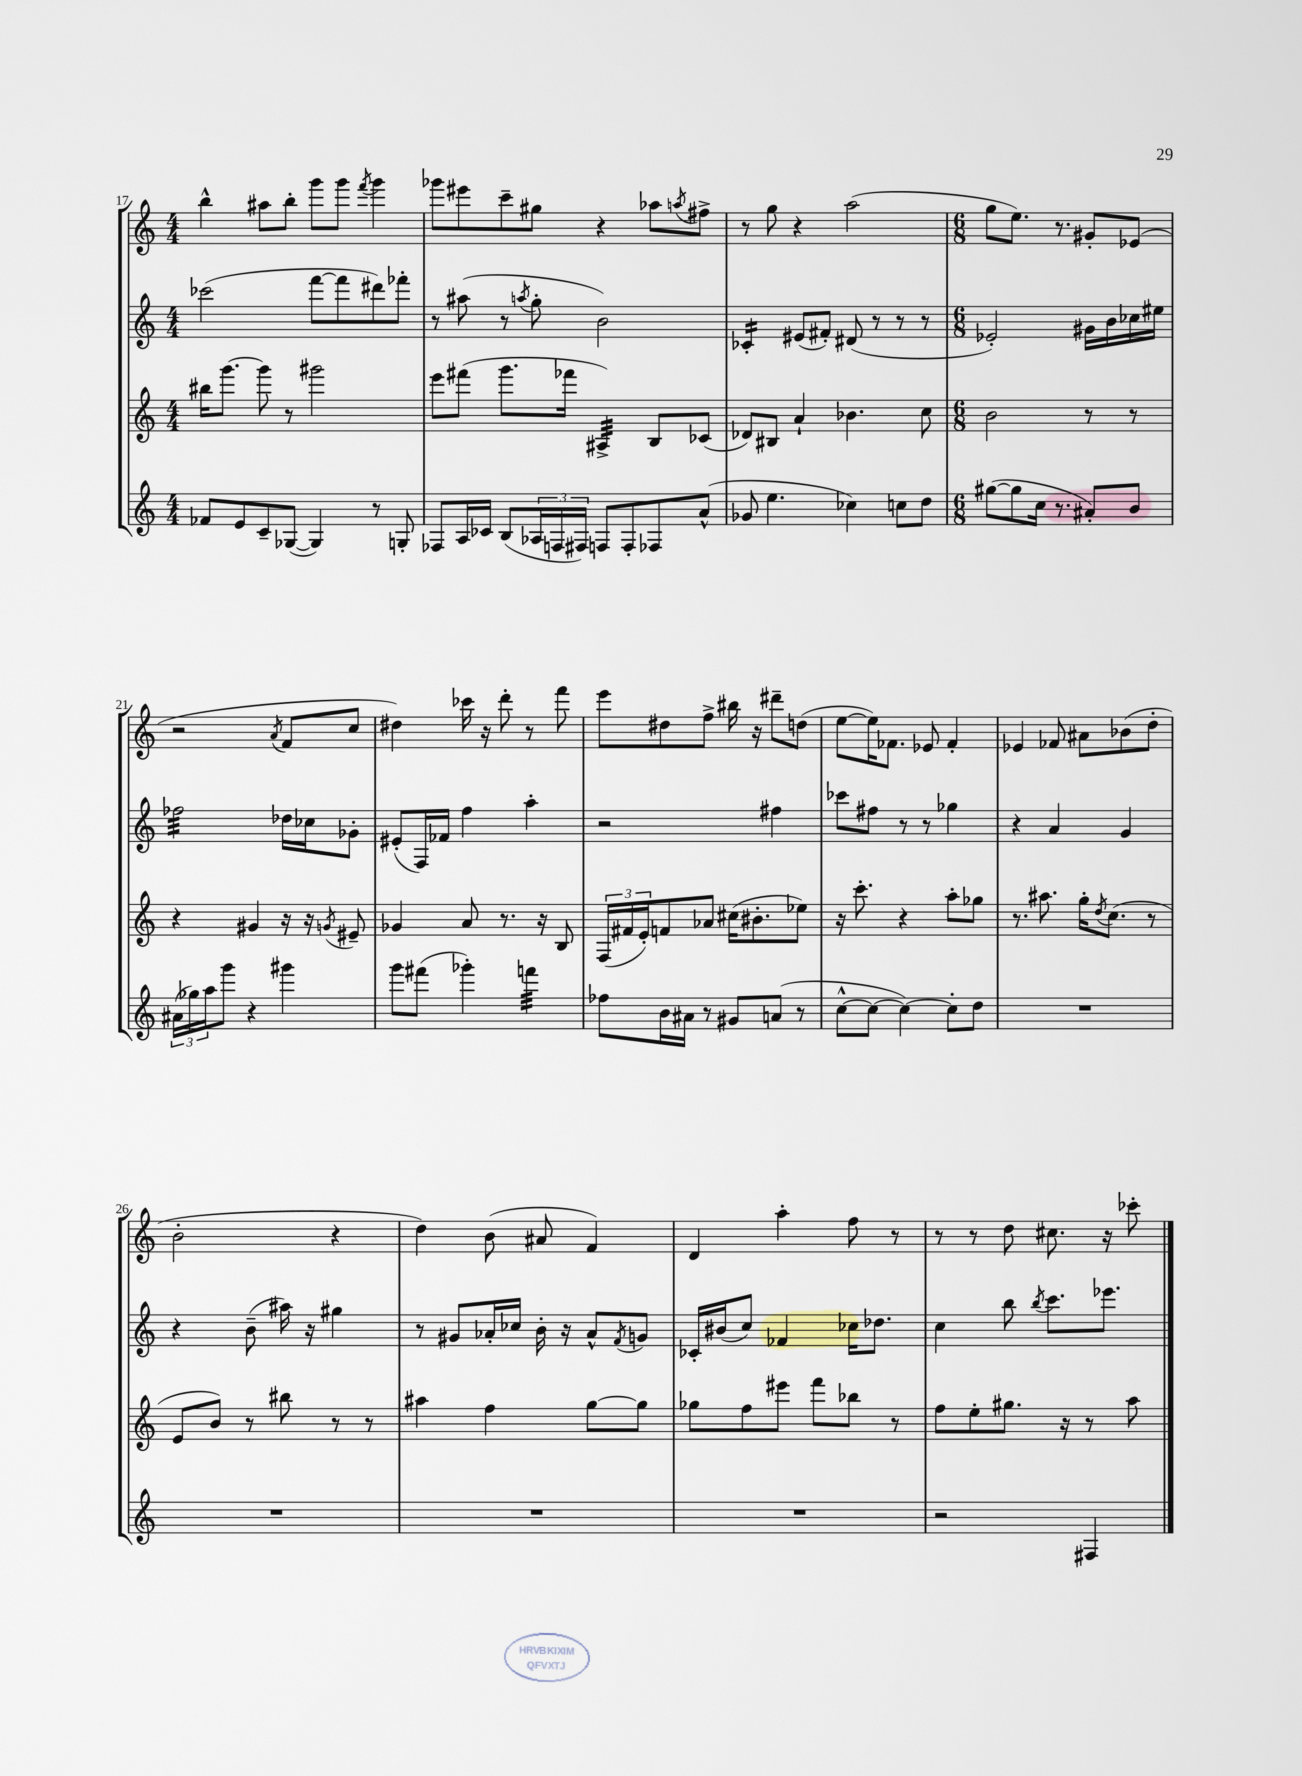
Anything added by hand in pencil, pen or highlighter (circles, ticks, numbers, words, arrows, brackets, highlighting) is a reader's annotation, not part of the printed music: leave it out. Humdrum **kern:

**kern	**kern	**kern	**kern
*staff4	*staff3	*staff2	*staff1
*clefG2	*clefG2	*clefG2	*clefG2
*k[]	*k[]	*k[]	*k[]
*M4/4	*M4/4	*M4/4	*M4/4
8f-/L	16bb#\LK	(2ccc-\	4bb^^\
.	[8.ggg\J	.	.
8e/	.	.	.
8c~/	8ggg\]	.	8aa#\L
([8G-/J	8r	.	8bb'\J
4G-/])	2ggg#\	[8fff\L	8ggg\L
.	.	8fff\]	8ggg\J
.	.	.	8qfff/
8r	.	8ddd#\)	4ggg\
8G'/	.	8fff-'\J	.
=	=	=	=
8F-/L	8eee\L	8r	8ggg-\L
16A/L	(8fff#\J	(8aa#\	8eee#\
16c-/JJ	.	.	.
(8B/L	8.ggg\L	8r	8ccc~\
.	.	8qaa/	.
24A-/L	.	8gg'\	8gg#\J
24F/	.	.	.
.	16fff-\Jk	.	.
24F#/JJ)	.	.	.
8F/L	4A#^/)	2b\)	4r
8F'/	.	.	.
8F-/	8B/L	.	8aa-\L
.	.	.	8qaa/
(8a^^/J	(8c-/J	.	8ff#^\J
=	=	=	=
8g-/	8d-/L)	4c-'/	8r
4.ee\	8B#/J	.	8gg\
.	4a`/	(8e#/L	4r
.	.	8f#'/J)	.
4cc-\)	4.b-\	(8d#/	(2aa\
.	.	8r	.
8cc\L	.	8r	.
8dd\J	8cc\	8r	.
=	=	=	=
*M6/8	*M6/8	*M6/8	*M6/8
([8gg#\L	2b\	2e-'/)	8gg\L
8gg#\]	.	.	8.ee\J)
16cc\Jk	.	.	.
8.r	.	.	8.r
8a#'/L)	8r	16g#\LL	8g#'/L
.	.	16b\	.
8b/J	8r	16cc-\	(8e-/J
.	.	16ee#\JJ	.
=	=	=	=
(24a#\LL	4r	2ff-\	2r
24gg-\)	.	.	.
24aa\J	.	.	.
8ggg\J	.	.	.
4r	4g#/	.	.
.	.	.	8qa/
4ggg#\	16r	16dd-\LL	8f/L
.	16r	16cc-\J	.
.	8qg/	.	.
.	8e#~/	8g-'\J	8cc/J
=	=	=	=
8ggg\L	4g-/	(8e#'/L	4dd#\)
(8fff#\J	.	16F/L)	.
.	.	16f-/JJ	.
4ggg-'\)	8a/	4ff\	16ccc-\
.	.	.	16r
.	8.r	.	8ddd'\
4fff\	.	4aa'\	8r
.	16r	.	.
.	8B/	.	8fff\
=	=	=	=
8ff-\L	(24F/LL	2r	8eee\L
.	24f#/	.	.
.	24e'/J)	.	.
16b\L	8f/	.	8dd#\
16a#\JJ	.	.	.
8r	8a-/J	.	8ff^\J
8g#/L	(16cc#\LK	.	16bb#\
.	8.b#'\	.	16r
(8a/J	.	4ff#\	8ddd#~\L
8r	8ee-\J)	.	(8dd\J
=	=	=	=
[8cc^^\L	16r	8ccc-\L	[8ee\L
.	8.ccc'\	.	.
8cc\_J	.	8ff#\J	16ee\]K)
.	.	.	8.f-\J
4cc\_)	4r	8r	.
.	.	8r	8e-/
8cc'\]L	8aa'\L	4gg-\	4f-'/
8dd\J	8gg-\J	.	.
=	=	=	=
2.r	8.r	4r	4e-/
.	8.aa#\	.	.
.	.	4a/	8f-/
.	16gg'\LK	.	8a#\L
.	8qdd/	.	.
.	(8.cc\J	.	.
.	.	4g/	(8b-\
.	8r	.	8dd'\J
=	=	=	=
2.r	8e/L	4r	2b'\
.	8b/J)	.	.
.	8r	(8b~\	.
.	8bb#\	16aa#\)	.
.	.	16r	.
.	8r	4gg#\	4r
.	8r	.	.
=	=	=	=
2.r	4aa#\	8r	4dd\)
.	.	8g#/L	.
.	4ff\	16a-'/L	(8b\
.	.	16cc-/JJ	.
.	.	16b'\	8a#/
.	.	16r	.
.	[8gg\L	8a-^^/L	4f/)
.	.	8qf/	.
.	8gg\]J	8g/J	.
=	=	=	=
2.r	8gg-\L	16c-'/LL	4d/
.	.	(16b#/J	.
.	8ff\	8cc/J)	.
.	8eee#\J	4f-/	4aa'\
.	8fff\L	.	.
.	8bb-\J	16cc-\LK	8ff\
.	.	8.dd-\J	.
.	8r	.	8r
=	=	=	=
2r	8ff\L	4cc\	8r
.	8ee'\	.	8r
.	8.gg#\J	8bb\	8dd\
.	.	8qbb/	.
.	.	8.ccc\L	8.cc#\
.	16r	.	.
4F#/	8r	.	.
.	.	8.eee-\J	16r
.	8aa\	.	8ccc-'\
==	==	==	==
*-	*-	*-	*-
